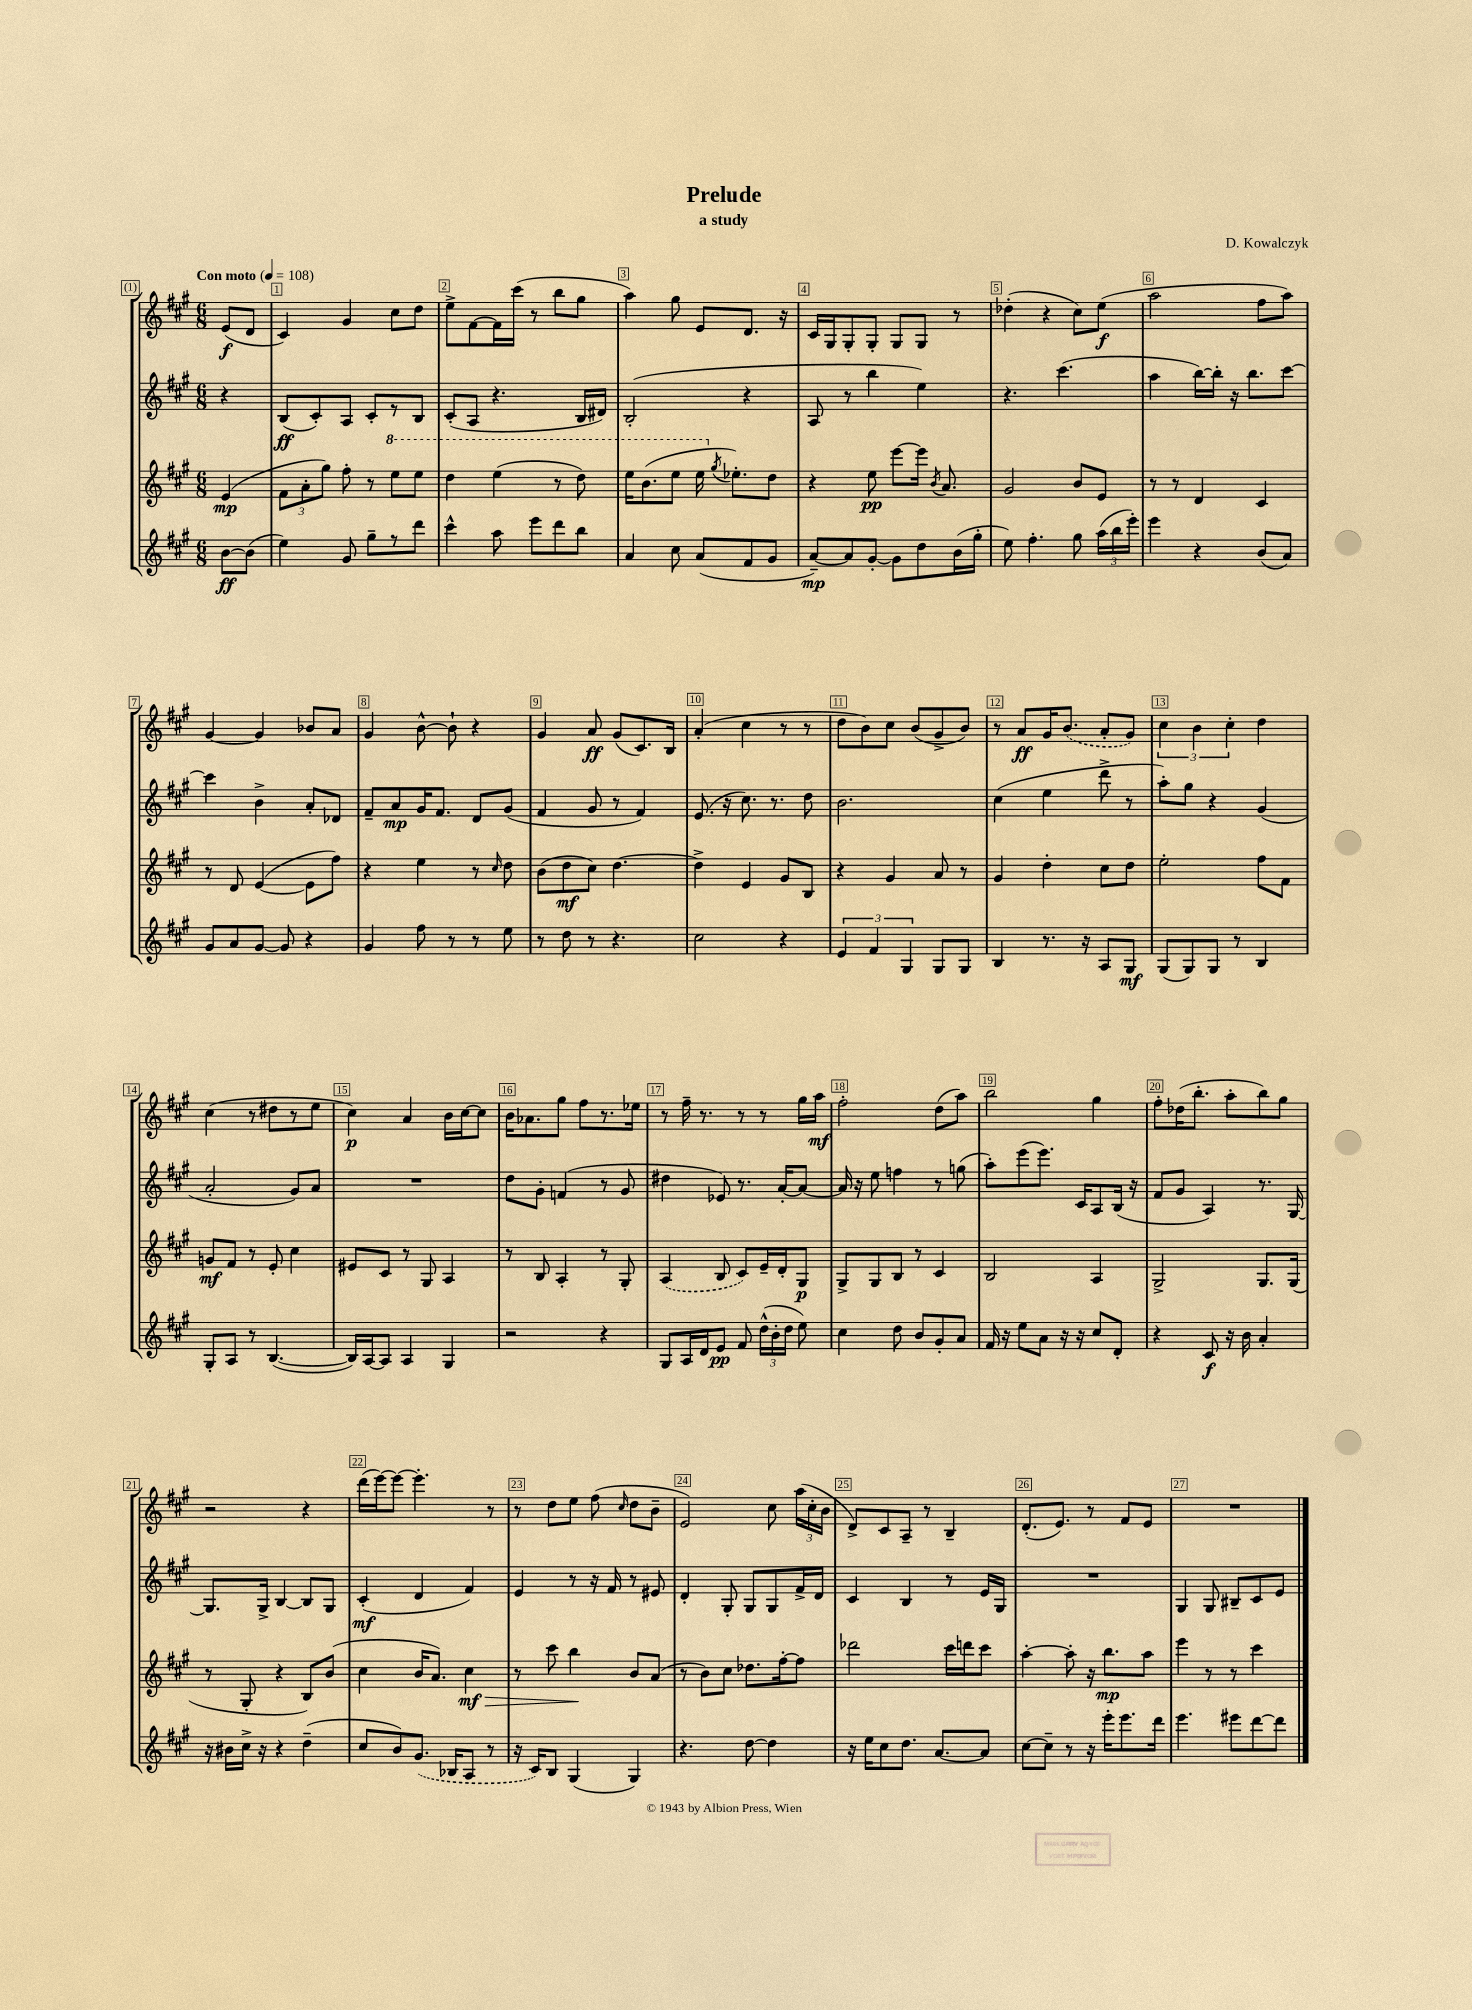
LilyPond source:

\header { title = "Prelude" composer = "D. Kowalczyk" subtitle = "a study" }
<<
\new StaffGroup <<
\new Staff = "s0" {
    \clef treble \key a \major \numericTimeSignature \time 6/8 \partial 4 \tempo "Con moto" 4 = 108
    \autoBeamOff e'8[\f( d'8] |
    cis'4) gis'4 cis''8[ d''8] |
    e''8[-> fis'8~ fis'16 cis'''16]( r8 b''8[ gis''8] |
    a''4) gis''8 e'8[ d'8.] r16 |
    cis'16[ gis16 gis8-. gis8]-. gis8[ gis8] r8 |
    des''4-.( r4 cis''8[) e''8]\f( |
    a''2 fis''8[ a''8]) |
    gis'4~ gis'4 bes'8[ a'8] |
    gis'4 b'8~-^ b'8-! r4 |
    gis'4 a'8\ff gis'8[( cis'8.) b16] |
    a'4-.( cis''4 r8 r8 |
    d''8[ b'8) cis''8] b'8[( gis'8-> b'8]) |
    r8 a'8[\ff gis'16 \once \slurDashed b'8.]( a'8[-. gis'8]) |
    \tuplet 3/2 { cis''4 b'4 cis''4-. } d''4 |
    cis''4( r8 dis''8[ r8 e''8] |
    cis''4\p) a'4 b'16[ cis''16~ cis''8] |
    b'16[ aes'8. gis''8] fis''8[ r8. ees''16] |
    r8 fis''16-- r8. r8 r8 gis''16[ a''16]\mf |
    fis''2-. d''8[( a''8]) |
    b''2 gis''4 |
    fis''8[-. des''16( b''8.]-. a''8[-. b''8) gis''8] |
    r2 r4 |
    d'''16[( e'''16~) e'''8]~ e'''4.-. r8 |
    r8 d''8[ e''8] fis''8( \grace { cis''16 } d''8[ b'8]-- |
    e'2) cis''8 \tuplet 3/2 { a''16[( cis''16-. b'16] } |
    d'8[->) cis'8 a8]-- r8 b4-- |
    d'8.[-.( e'8.]) r8 fis'8[ e'8] |
    R2. \bar "|." |
}
\new Staff = "s1" {
    \clef treble \key a \major \numericTimeSignature \time 6/8 \partial 4
    \autoBeamOff r4 |
    b8[\ff( cis'8-.) a8] cis'8[-. r8 b8] |
    cis'8[-.( a8] r4. b16[ dis'16]) |
    b2-.( r4 |
    a8 r8 b''4 e''4) |
    r4. cis'''4.( |
    a''4 b''16[~) b''16]-. r16 b''8.[ cis'''8]~ |
    cis'''4 b'4-> a'8[-. des'8] |
    fis'8[-- a'8\mp gis'16 fis'8.] d'8[ gis'8]( |
    fis'4 gis'8 r8 fis'4) |
    e'8.( r16 cis''8.) r8. d''8 |
    b'2. |
    cis''4( e''4 d'''8-> r8 |
    a''8[-.) gis''8] r4 gis'4( |
    a'2-. gis'8[) a'8] |
    R2. |
    d''8[ gis'8]-. f'4( r8 gis'8 |
    dis''4 ees'8) r8. a'16[~-. a'8]~ |
    a'16 r16 e''8 f''4 r8 g''8( |
    a''8[-.) e'''8( e'''8.]) cis'16[ a8 b16]( r16 |
    fis'8[ gis'8] a4) r8. gis16~ |
    gis8.[ gis16]-> b4~ b8[ gis8] |
    cis'4-.\mf( d'4 fis'4) |
    e'4 r8 r16 fis'16 r8 eis'8 |
    d'4-. gis8-. gis8[ gis8 fis'16-> d'16] |
    cis'4 b4 r8 e'16[ gis16] |
    R2. |
    gis4 gis8 bis8[-- cis'8 e'8] \bar "|." |
}
\new Staff = "s2" {
    \clef treble \key a \major \numericTimeSignature \time 6/8 \partial 4
    \autoBeamOff e'4\mp( |
    \tuplet 3/2 { fis'8[ a'8-. gis''8]) } fis''8-. r8 \ottava #1 e'''8[ e'''8] |
    d'''4 e'''4( r8 d'''8) |
    e'''16[ b''8.( e'''8] e'''16 \ottava #0 \acciaccatura { gis''8 } ees''8.[-.) d''8] |
    r4 e''8\pp e'''8[~ e'''16] \acciaccatura { b'8 } a'8. |
    gis'2 b'8[ e'8] |
    r8 r8 d'4 cis'4 |
    r8 d'8 e'4~( e'8[ fis''8]) |
    r4 e''4 r8 \grace { cis''16 } d''8 |
    b'8[( d''8\mf cis''8]) d''4.~ |
    d''4-> e'4 gis'8[ b8] |
    r4 gis'4 a'8 r8 |
    gis'4 d''4-. cis''8[ d''8] |
    e''2-. fis''8[ fis'8] |
    g'8[\mf fis'8] r8 e'8-. cis''4 |
    eis'8[ cis'8] r8 gis8 a4 |
    r8 b8 a4-. r8 gis8-. |
    \once \slurDashed a4( b8 cis'8[) e'16-- d'16-. gis8]\p |
    gis8[-> gis8 b8] r8 cis'4 |
    b2 a4 |
    gis2-> gis8.[ gis16]( |
    r8 gis8-. r4 b8[) b'8]( |
    cis''4 b'16[ a'8.]) cis''4\mf\> |
    r8 cis'''8 b''4\! b'8[ a'8]( |
    r8 b'8[) cis''8] des''8.[ fis''16~-. fis''8] |
    des'''2 cis'''16[ d'''16 cis'''8] |
    a''4~-. a''8-. r16 b''8.[\mp a''8] |
    e'''4 r8 r8 cis'''4 \bar "|." |
}
\new Staff = "s3" {
    \clef treble \key a \major \numericTimeSignature \time 6/8 \partial 4
    \autoBeamOff b'8[~\ff b'8]( |
    e''4) gis'8 gis''8[-- r8 d'''8] |
    cis'''4-^ a''8 e'''8[ d'''8 b''8] |
    a'4 cis''8 a'8[( fis'8 gis'8] |
    a'8[~--\mp) a'8 gis'8]~-. gis'8[ d''8 b'16( gis''16]-. |
    e''8) fis''4.-. gis''8 \tuplet 3/2 { a''16[( b''16 e'''16]-.) } |
    e'''4 r4 b'8[( a'8]) |
    gis'8[ a'8 gis'8]~ gis'8 r4 |
    gis'4 fis''8 r8 r8 e''8 |
    r8 d''8 r8 r4. |
    cis''2 r4 |
    \tuplet 3/2 { e'4 fis'4 gis4 } gis8[ gis8] |
    b4 r8. r16 a8[ gis8]\mf |
    gis8[( gis8) gis8] r8 b4 |
    gis8[-. a8] r8 b4.~( |
    b16[) a16~ a8] a4 gis4 |
    r2 r4 |
    gis8[ a16 d'16 e'8]\pp fis'8 \tuplet 3/2 { d''16[-^( b'16-. d''16] } e''8) |
    cis''4 d''8 b'8[ gis'8-. a'8] |
    fis'16 r16 e''8[ a'8] r16 r16 cis''8[ d'8]-. |
    r4 cis'8\f r16 b'16 a'4-. |
    r16 bis'16[ cis''16]-> r16 r4 d''4--( |
    cis''8[ b'8) \once \slurDashed gis'8.]( bes16[ a8] r8 |
    r16 cis'16[) b8] gis4( gis4) |
    r4. d''8~ d''4 |
    r16 e''16[ cis''8 d''8.] a'8.[~ a'8] |
    cis''8[~ cis''8]-- r8 r16 e'''16[-. e'''8. d'''16] |
    e'''4. eis'''8[ d'''8~ d'''8] \bar "|." |
}
>>
>>
\layout { \context { \Score \override BarNumber.break-visibility = ##(#f #t #t) barNumberVisibility = #all-bar-numbers-visible \override BarNumber.stencil = #(make-stencil-boxer 0.1 0.3 ly:text-interface::print) } }
